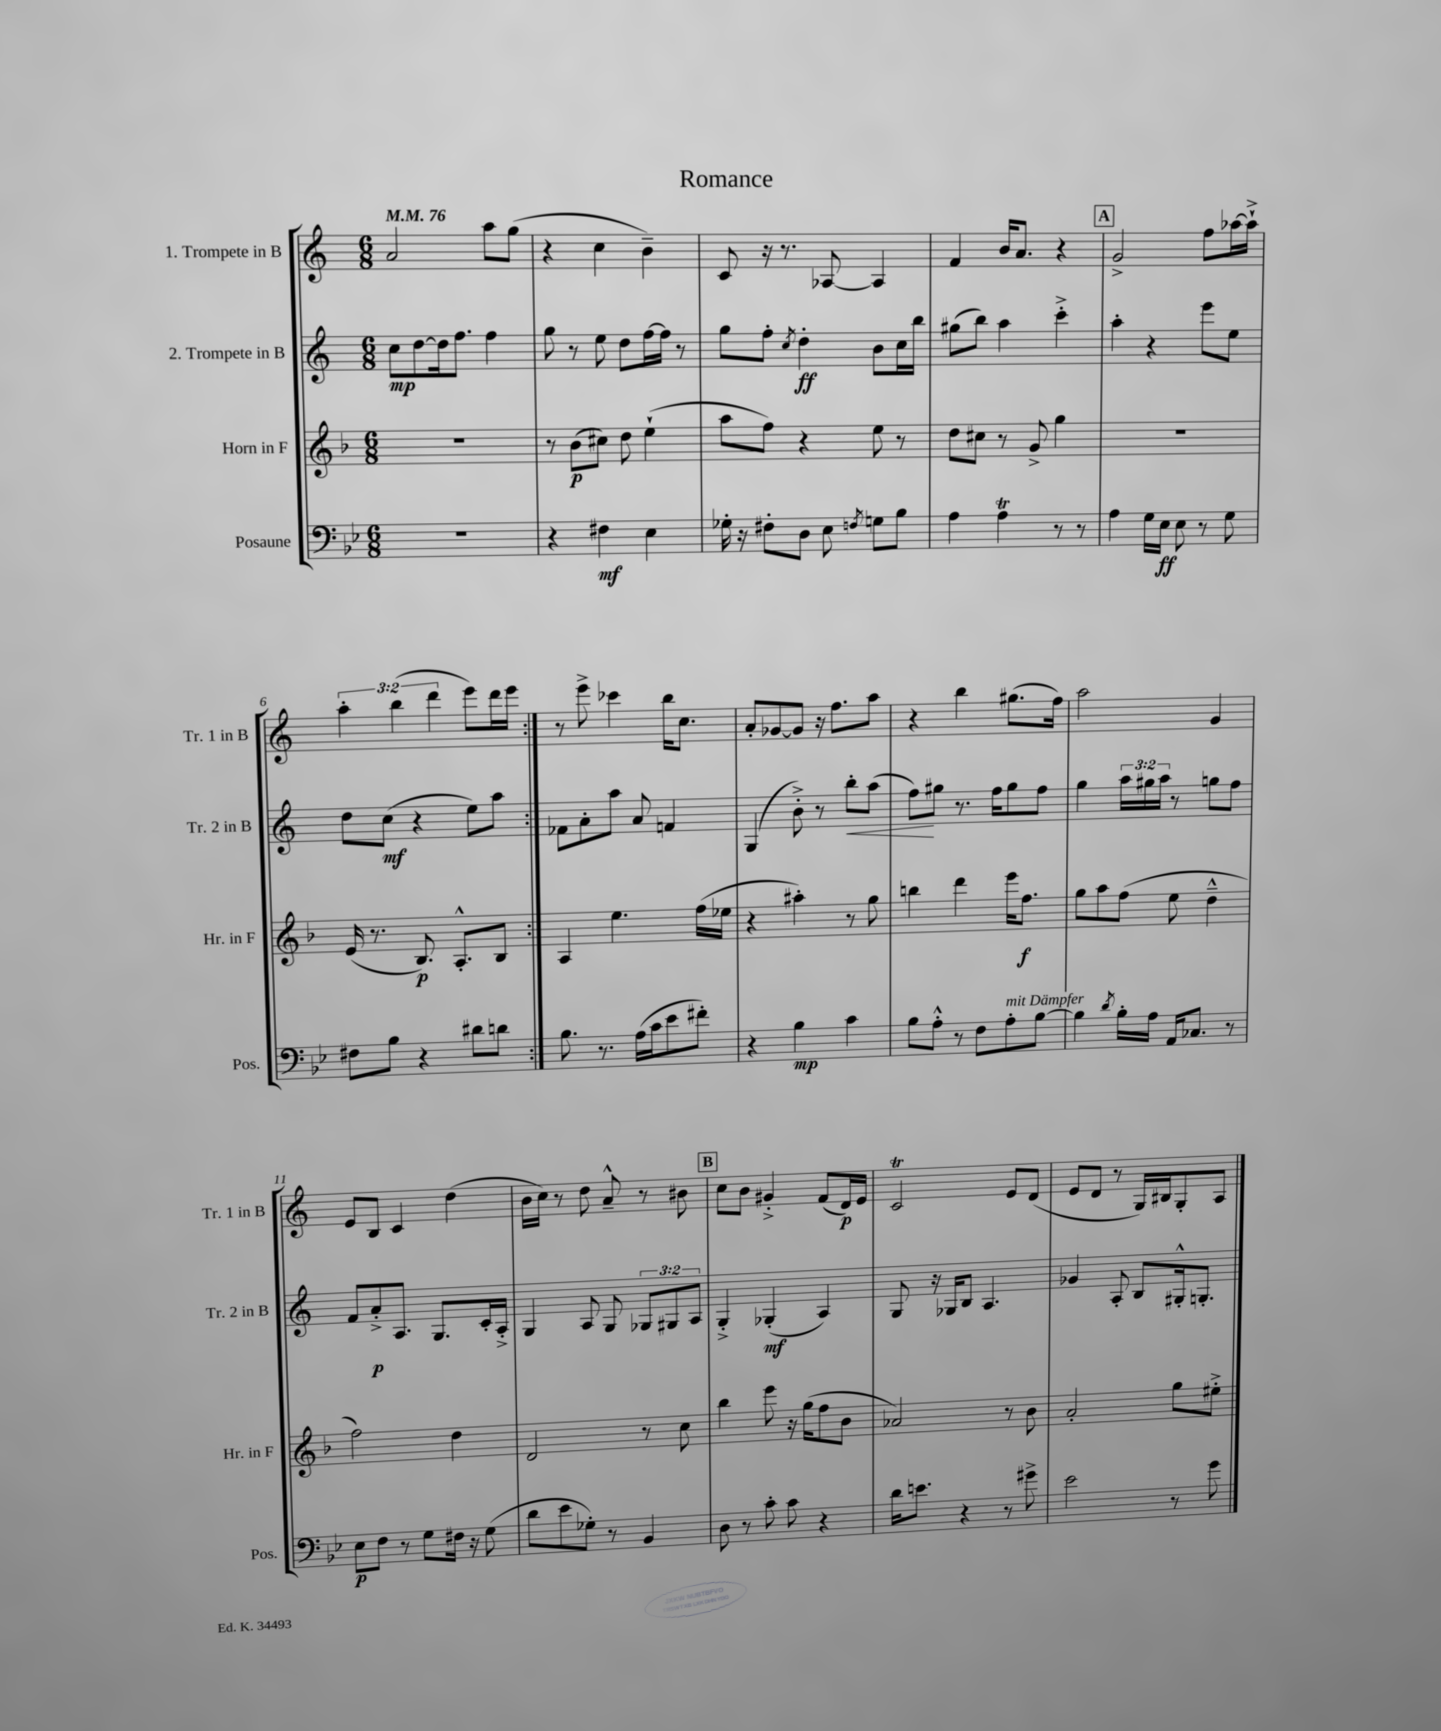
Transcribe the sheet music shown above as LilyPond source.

\header { title = "Romance" }
<<
\new StaffGroup <<
\new Staff = "s0" \with { instrumentName = "1. Trompete in B" shortInstrumentName = "Tr. 1 in B" } {
    \clef treble \key c \major \numericTimeSignature \time 6/8 \override Staff.TupletNumber.text = #tuplet-number::calc-fraction-text \tempo 4 = 76
    \autoBeamOff \repeat volta 2 { a'2 a''8[ g''8]( |
    r4 c''4 b'4--) |
    c'8 r16 r8. aes8~ aes4 |
    f'4 b'16[ a'8.] r4 |
    \mark \markup { \box "A" } g'2-> f''8[ aes''16~ aes''16]-!-> |
    \tuplet 3/2 { a''4-. b''4( d'''4 } e'''8[) d'''16 e'''16] | }
    r8 e'''8-> ces'''4 b''16[ c''8.] |
    a'8[-. ges'8~ ges'8] r16 f''8.[ a''8] |
    r4 b''4 gis''8.[( f''16]) |
    a''2 g'4 |
    e'8[ b8] c'4 d''4( |
    b'16[ c''16]) r8 d''8 a'8---^ r8 bis'8 |
    \mark \markup { \box "B" } c''8[ b'8] gis'4-.-> f'8[( d'16\p) e'16] |
    c'2\trill e'8[ d'8]( |
    e'8[ d'8] r8 g16[) bis16 g8-. a8] \bar "|." |
}
\new Staff = "s1" \with { instrumentName = "2. Trompete in B" shortInstrumentName = "Tr. 2 in B" } {
    \clef treble \key c \major \numericTimeSignature \time 6/8 \override Staff.TupletNumber.text = #tuplet-number::calc-fraction-text
    \autoBeamOff \repeat volta 2 { c''8[\mp d''8~ d''16 f''8.] f''4 |
    g''8 r8 e''8 d''8[ f''16~ f''16] r8 |
    g''8[ f''8]-. \acciaccatura { c''8 } d''4-.\ff b'8[ c''16 b''16] |
    gis''8[( b''8]) a''4 c'''4-.-> |
    \mark \markup { \box "A" } a''4-. r4 e'''8[ e''8] |
    d''8[ c''8]\mf( r4 e''8[) a''8] | }
    fes'8[ a'8-. a''8] a'8 f'4 |
    g4( b'8-.->) r8 b''8[-.\< a''8]( |
    f''8[\!) gis''8] r8. f''16[ gis''8 f''8] |
    g''4 \tuplet 3/2 { a''16[ gis''16 a''16] } r8 g''8[ f''8] |
    f'8[ a'8-.->\p a8.] g8.[ c'16-. a16]-.-> |
    g4 a8 g8 \tuplet 3/2 { ges8[ gis8 a8] } |
    \mark \markup { \box "B" } g4-.-> ges4-.\mf( a4) |
    g8 r16 ges16[ b8] a4. |
    ges'4 a8-. b8[ gis16-.-^ g8.]-. \bar "|." |
}
\new Staff = "s2" \with { instrumentName = "Horn in F" shortInstrumentName = "Hr. in F" } {
    \clef treble \key f \major \numericTimeSignature \time 6/8
    \autoBeamOff \repeat volta 2 { R2. |
    r8 bes'8[\p( cis''8]) d''8 e''4-!( |
    a''8[ f''8]) r4 e''8 r8 |
    d''8[ cis''8] r8 g'8-> g''4 |
    \mark \markup { \box "A" } R2. |
    e'16( r8. bes8.\p) a8.[-.-^ bes8] | }
    a4 e''4. f''16[( ees''16] |
    r4 ais''4-.) r8 g''8 |
    b''4 d'''4 e'''16[ f''8.]\f |
    g''8[ a''8 f''8]( e''8 d''4---^ |
    f''2) d''4 |
    d'2 r8 c''8 |
    \mark \markup { \box "B" } bes''4 e'''8 r16 g''16[( f''8 bes'8] |
    aes'2) r8 bes'8 |
    a'2-. g''8[ eis''8]-.-> \bar "|." |
}
\new Staff = "s3" \with { instrumentName = "Posaune" shortInstrumentName = "Pos." } {
    \clef bass \key bes \major \numericTimeSignature \time 6/8
    \autoBeamOff \repeat volta 2 { R2. |
    r4 fis4\mf ees4 |
    ges16-. r16 fis8[-. d8] ees8 \acciaccatura { f8 } g8[ bes8] |
    a4 a4\trill r8 r8 |
    \mark \markup { \box "A" } a4 g16[ ees16]\ff ees8 r8 g8 |
    fis8[ bes8] r4 dis'8[ d'8] | }
    bes8. r8. a16[( c'16 ees'8 fis'8]-.) |
    r4 bes4\mp c'4 |
    bes8[ a8]-.-^ r8 f8[ a8-.^\markup { \italic "mit Dämpfer" } bes8]~ |
    bes4 \acciaccatura { d'8 } bes16[-. a16] a,16[ ces8.] r8 |
    ees8[\p f8] r8 g8[ fis16] r16 g8( |
    d'8[ ees'8 ges8]-.) r8 bes,4 |
    \mark \markup { \box "B" } d8 r8 c'8-. c'8 r4 |
    d'16[ e'8.] r4 r8 gis'8-> |
    ees'2 r8 g'8 \bar "|." |
}
>>
>>
